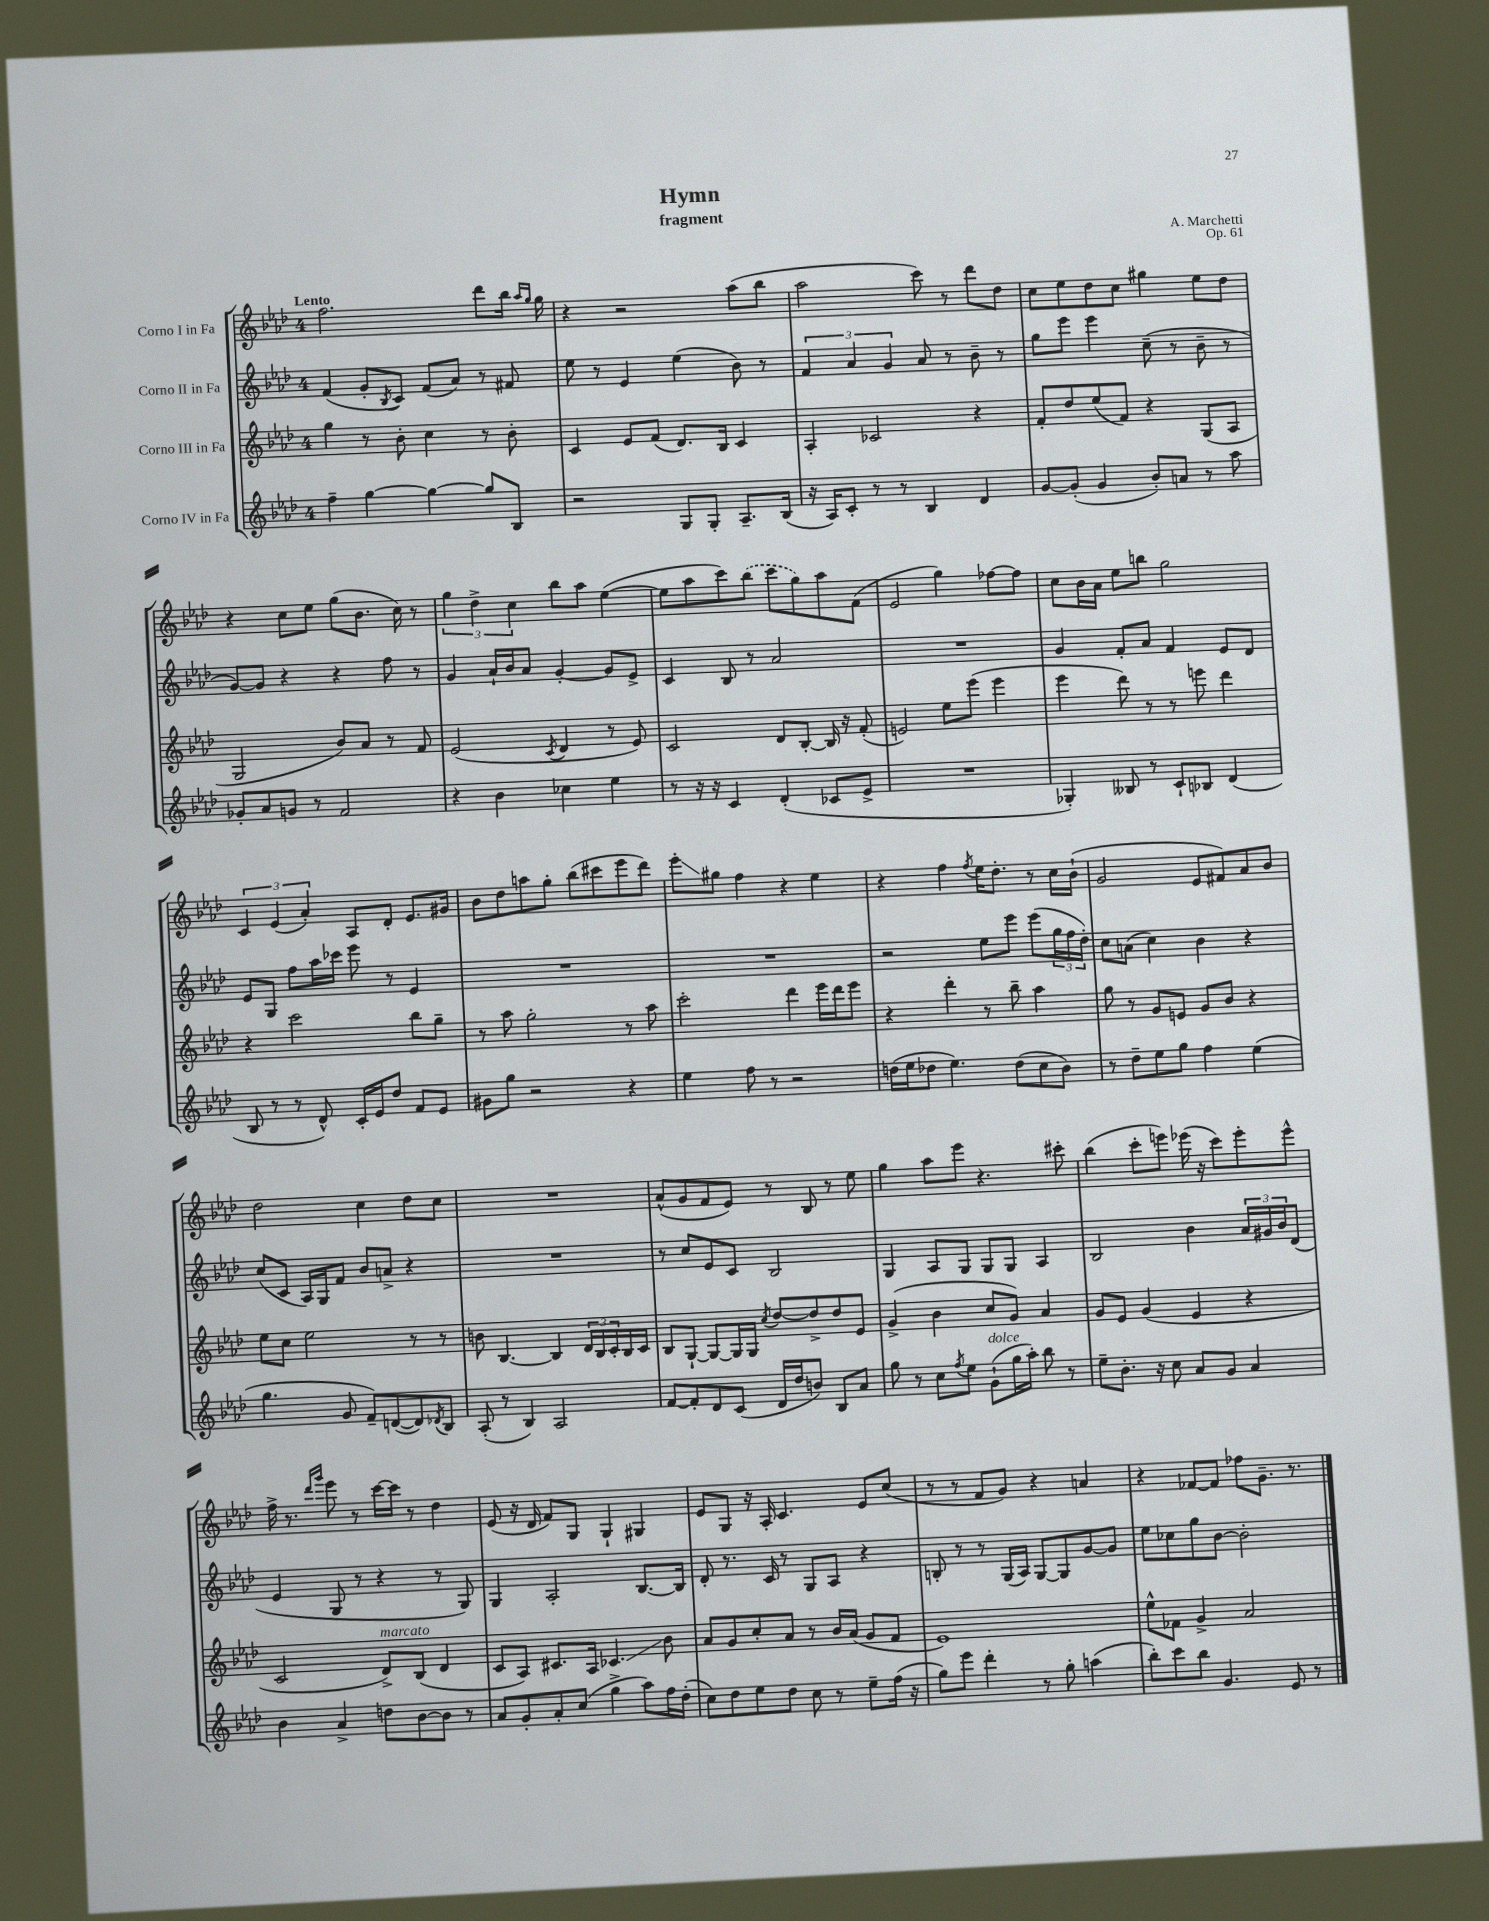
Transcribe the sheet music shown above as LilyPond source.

\header { title = "Hymn" composer = "A. Marchetti" subtitle = "fragment" opus = "Op. 61" }
<<
\new StaffGroup <<
\new Staff = "s0" \with { instrumentName = "Corno I in Fa" } {
    \clef treble \key aes \major \once \override Staff.TimeSignature.style = #'single-digit \time 4/4 \tempo "Lento"
    f''2. des'''8 bes''16 \grace { aes''16 g''16 } g''16 |
    r4 r2 aes''8( bes''8 |
    aes''2 c'''8) r8 des'''8 des''8 |
    c''8 ees''8 des''8 c''8 gis''4 ees''8 des''8 |
    r4 c''8 ees''8 g''8( bes'8. c''16) r8 |
    \tuplet 3/2 { g''4 des''4-> c''4 } bes''8 aes''8 ees''4~( |
    ees''8 aes''8 c'''8) \once \slurDashed bes''8( c'''8 g''8) aes''8 f'8( |
    ees'2 g''4) fes''8~ fes''8 |
    c''8 bes'16 aes'16 ees''8 b''8 g''2 |
    \tuplet 3/2 { c'4 ees'4( aes'4-.) } aes8 des'8-. ees'8. gis'16 |
    bes'8 des''8 a''8 g''8-. bes''8( cis'''8 ees'''8 des'''8) |
    ees'''8-.\glissando gis''8 f''4 r4 ees''4 |
    r4 f''4 \acciaccatura { f''8 } ees''16 des''8.-. r8 c''16 bes'16-!( |
    g'2 ees'8 fis'8) aes'8 bes'8 |
    des''2 c''4 des''8 c''8 |
    R1 |
    aes'8-^( g'8 f'8 ees'8) r8 bes8 r8 ees''8 |
    g''4 aes''8 ees'''8 r4. cis'''8-. |
    bes''4( c'''8-. e'''8) ees'''16( r16 c'''8) ees'''8-. ees'''8-^ |
    f''16-> r8. \grace { des'''16 g'''16 } ees'''8 r8 c'''16~ c'''16 r8 des''4 |
    ees'8( r16 des'16 f'8) g8 g4-! gis4 |
    ees'8 g8 r16 aes16-. c'4. ees'8 c''8( |
    r8 r8 f'8 g'8) r4 a'4 |
    r4 fes'8~ fes'8 fes''8 g'8.-- r8. \bar "|." |
}
\new Staff = "s1" \with { instrumentName = "Corno II in Fa" } {
    \clef treble \key aes \major \once \override Staff.TimeSignature.style = #'single-digit \time 4/4
    f'4( g'8-. \acciaccatura { bes8 } c'8) f'8( aes'8) r8 fis'8 |
    ees''8 r8 ees'4 ees''4( bes'8) r8 |
    \tuplet 3/2 { f'4 aes'4 g'4 } aes'8 r8 bes'8-- r8 |
    g''8 ees'''8 ees'''4 c''8--( r8 bes'8-- r8 |
    g'8~) g'8 r4 r4 f''8 r8 |
    g'4 aes'16-! bes'16 aes'8 g'4~-. g'8 ees'8-> |
    c'4 bes8 r8 aes'2 |
    R1 |
    g'4 f'8-. aes'8 f'4 ees'8 des'8 |
    ees'8 g8 f''8 aes''16 ces'''16 ees'''8 r8 ees'4 |
    R1 |
    R1 |
    r2 ees''8 ees'''8 ees'''8( \tuplet 3/2 { g''16 f''16 des''16-.) } |
    c''8 a'8( c''4) bes'4 r4 |
    c''8( c'8 aes16) g16 f'8 bes'8 a'8-> r4 |
    R1 |
    r8 c''8 ees'8 c'8 bes2 |
    g4 aes8 g8 g8 g8 aes4 |
    bes2 bes'4 \tuplet 3/2 { aes'16 gis'16 bes'16 } des'8( |
    ees'4 g8 r8 r4 r8 g8) |
    g4 aes2-. bes8.~ bes16 |
    des'8-. r8. c'16 r8 g8 aes8 r4 |
    b8-. r8 r8 g16( aes16) g8~ g8 g'8~ g'8 |
    ees''8 ces''8 g''8 bes'8~ bes'2-. \bar "|." |
}
\new Staff = "s2" \with { instrumentName = "Corno III in Fa" } {
    \clef treble \key aes \major \once \override Staff.TimeSignature.style = #'single-digit \time 4/4
    g''4 r8 bes'8-. c''4 r8 bes'8-. |
    c'4 ees'8 f'8( des'8.) bes16 c'4 |
    aes4-. ces'2 r4 |
    f'8-. des''8 ees''8( f'8) r4 g8( aes8 |
    g2 bes'8) aes'8 r8 f'8 |
    ees'2( \acciaccatura { c'8 } des'4 r8 ees'8) |
    c'2 des'8 bes8~-. bes16 r16 f'8-.( |
    e'2) ees''8 ees'''8( ees'''4 |
    ees'''4 des'''8) r8 r8 e'''8 des'''4 |
    r4 c'''2 bes''8 g''8-- |
    r8 aes''8 g''2-. r8 aes''8 |
    c'''2-. des'''4 ees'''16 des'''16 ees'''8 |
    r4 des'''4-. r8 bes''8-- aes''4 |
    g''8 r8 g'8 e'8 g'8 bes'8 r4 |
    ees''8 c''8 ees''2 r8 r8 |
    b'8 bes4.~ bes4 \tuplet 3/2 { des'16 bes16 c'16-. } bes16 c'16 |
    bes8 g8~-! g8~ g16 g16 \acciaccatura { c''8 } des''8~ des''8-> des''8 ees'8 |
    g'4->( bes'4 c''8 g'8) aes'4 |
    g'8 ees'8 g'4( ees'4 r4 |
    c'2 des'8->^\markup { \italic "marcato" }) bes8( des'4 |
    c'8 aes8) cis'8. aes16 ces'4.\glissando bes'8 |
    aes'8 g'8 c''8-. aes'8 r8 bes'16 aes'16( g'8 f'8 |
    ees'1) |
    ees''8-^ fes'8 g'4-> aes'2 \bar "|." |
}
\new Staff = "s3" \with { instrumentName = "Corno IV in Fa" } {
    \clef treble \key aes \major \once \override Staff.TimeSignature.style = #'single-digit \time 4/4
    f''4-- g''4~ g''4~ g''8 bes8 |
    r2 g8 g8-. aes8.-- bes16( |
    r16 aes16) c'8-. r8 r8 bes4 des'4 |
    g'8~ g'8-.( g'4 bes'8-.) a'8 r8 aes''8 |
    ges'8-. aes'8 g'8 r8 f'2 |
    r4 bes'4 ces''4 ees''4 |
    r8 r16 r16 c'4 des'4-.( ces'8 ees'8-> |
    R1 |
    ges4-.) beses8 r8 c'8-! bes8 des'4( |
    bes8 r8 r8 des'8-^) c'16-. ees'16 des''8 f'8 ees'8 |
    gis'8 g''8 r2 r4 |
    ees''4 f''8 r8 r2 |
    d''16( ees''16 des''8 ees''4.) des''8( c''8 bes'8) |
    r8 des''8-- ees''8 g''8 f''4 ees''4( |
    g''4. g'8 f'8--) d'8~( d'8) \acciaccatura { des'8 } bes8 |
    aes8-.( r8 bes4) aes2 |
    f'8~ f'8-. des'8 c'8( des'16 des''16 b'8) bes8 aes'8 |
    g''8 r8 c''8 \acciaccatura { f''8 } ees''8 g'8-!^\markup { \italic "dolce" }( g''16 aes''16-.) bes''8 r8 |
    ees''8-- bes'8.-. r16 c''8 aes'8 g'8 aes'4 |
    bes'4 aes'4-> d''8 bes'8~ bes'8 r8 |
    aes'8 g'8-. aes'8-. c''8( g''4-> aes''8) f''16 des''16-.( |
    c''8) des''8 ees''8 des''8 c''8 r8 ees''8-- f''16( r16 |
    g''8) ees'''8 des'''4-. r8 g''8-. a''4( |
    bes''8-.) c'''8 bes''8 g'4. ees'8 r8 \bar "|." |
}
>>
>>
\layout { \context { \Score \remove "Bar_number_engraver" } }
